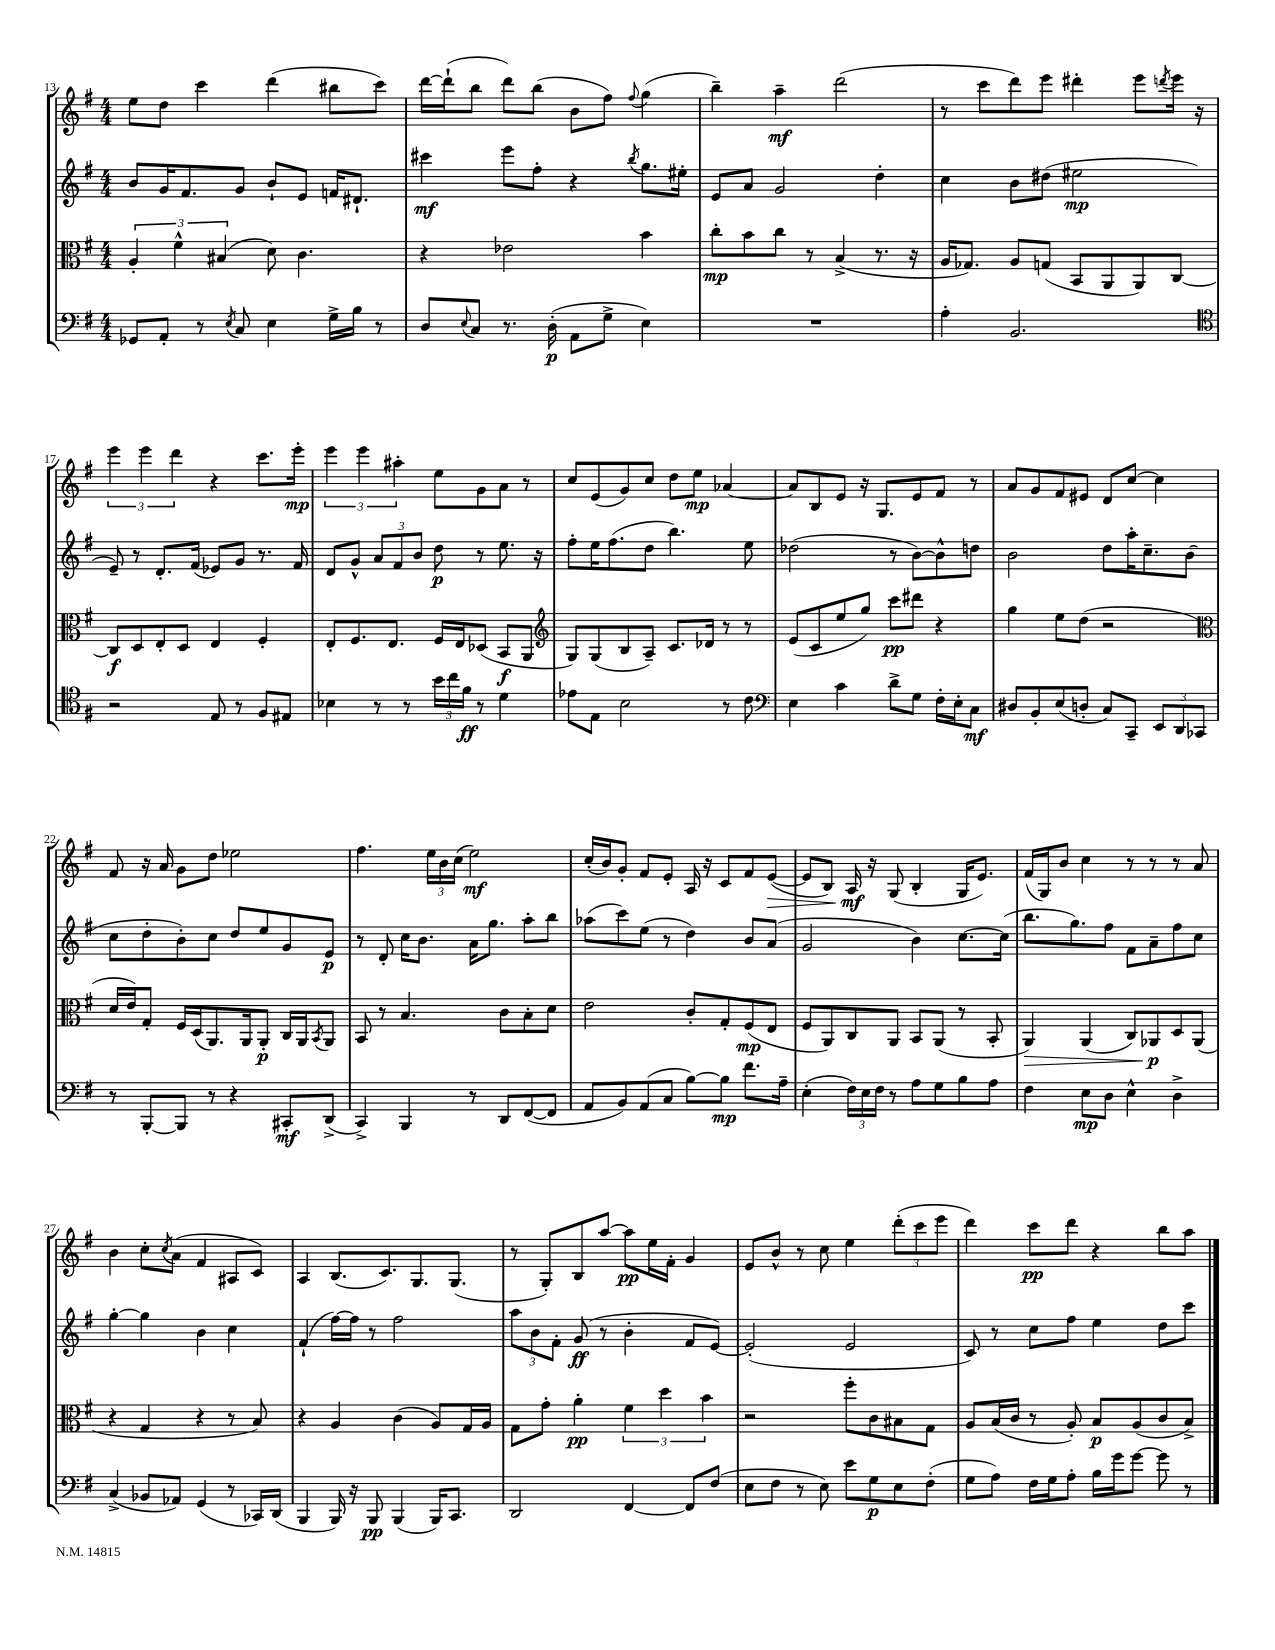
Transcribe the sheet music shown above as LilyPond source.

<<
\new StaffGroup <<
\new Staff = "s0" {
    \clef treble \key g \major \numericTimeSignature \time 4/4
    e''8 d''8 c'''4 d'''4( bis''8 c'''8) |
    d'''16~ d'''16-!( b''8 d'''8) b''8( b'8 fis''8) \appoggiatura { fis''8 } g''4( |
    b''4--) a''4--\mf d'''2( |
    r8 c'''8 d'''8) e'''8 dis'''4-. e'''8 \acciaccatura { d'''8 } e'''16 r16 |
    \tuplet 3/2 { e'''4 e'''4 d'''4 } r4 c'''8. e'''16-.\mp |
    \tuplet 3/2 { e'''4 e'''4 ais''4-. } e''8 g'8 a'8 r8 |
    c''8 e'8( g'8) c''8 d''8 e''8\mp aes'4~ |
    aes'8 b8 e'8 r16 g8. e'8 fis'8 r8 |
    a'8 g'8 fis'8 eis'8 d'8 c''8~ c''4 |
    fis'8 r16 a'16 g'8 d''8 ees''2 |
    fis''4. \tuplet 3/2 { e''16 b'16 c''16( } e''2\mf) |
    c''16-.( b'16) g'8-. fis'8 e'8-. a16 r16 c'8 fis'8 e'8~\>( |
    e'8 b8) a16\mf\! r16 g8( b4-. g16 e'8.) |
    fis'16( g16) b'8 c''4 r8 r8 r8 a'8 |
    b'4 c''8-. \acciaccatura { c''8 } a'8( fis'4 ais8 c'8) |
    a4 b8.( c'8.) g8. g8.( |
    r8 g8-.) b8 a''8~ a''8\pp e''16 fis'16-. g'4 |
    e'8 b'8-^ r8 c''8 e''4 \tuplet 3/2 { d'''8-.( c'''8 e'''8 } |
    d'''4) c'''8\pp d'''8 r4 b''8 a''8 \bar "|." |
}
\new Staff = "s1" {
    \clef treble \key g \major \numericTimeSignature \time 4/4
    b'8 g'16 fis'8. g'8 b'8-! e'8 f'16 dis'8.-! |
    cis'''4\mf e'''8 fis''8-. r4 \acciaccatura { b''8 } g''8. eis''16-. |
    e'8 a'8 g'2 d''4-. |
    c''4 b'8 dis''8( eis''2\mp |
    e'8--) r8 d'8.-. fis'16( ees'8) g'8 r8. fis'16 |
    d'8 g'8-^ \tuplet 3/2 { a'8 fis'8 b'8 } d''8\p r8 e''8. r16 |
    fis''8-. e''16 fis''8.( d''8 b''4.) e''8 |
    des''2( r8 b'8~) b'8-^ d''8 |
    b'2 d''8 a''16-. c''8.-- b'8( |
    c''8 d''8-. b'8-.) c''8 d''8 e''8 g'8 e'8\p |
    r8 d'8-. c''16 b'8. a'16 g''8. a''8-. b''8 |
    aes''8( c'''8) e''8( r8 d''4) b'8 a'8( |
    g'2 b'4) c''8.~ c''16( |
    b''8. g''8.) fis''8 fis'8 a'8-- fis''8 c''8 |
    g''4~-. g''4 b'4 c''4 |
    fis'4-!( fis''16~) fis''16 r8 fis''2 |
    \tuplet 3/2 { a''8 b'8 fis'8-. } g'8\ff( r8 b'4-. fis'8 e'8~) |
    e'2-.( e'2 |
    c'8) r8 c''8 fis''8 e''4 d''8 c'''8 \bar "|." |
}
\new Staff = "s2" {
    \clef alto \key g \major \numericTimeSignature \time 4/4
    \tuplet 3/2 { a4-. fis'4-^ bis4( } d'8) c'4. |
    r4 ees'2 b'4 |
    c''8-.\mp b'8 c''8 r8 b4->( r8. r16 |
    a16 ges8.) a8 g8( b,8 a,8 a,8) c8~ |
    c8\f d8 e8-. d8 e4 fis4-. |
    e8-. fis8. e8. fis16 e16 des8( b,8\f a,8 |
    \clef treble g8) g8( b8 a8--) c'8. des'16 r8 r8 |
    e'8( c'8 e''8 g''8) c'''8\pp dis'''8 r4 |
    g''4 e''8 d''8( r2 |
    \clef alto d'16 e'16) g8-. fis16 d16( a,8.) a,16 a,8-.\p c16 a,16 \acciaccatura { b,8 } a,8 |
    b,8 r8 b4. c'8 b8-. d'8 |
    e'2 c'8-. g8-. fis8\mp( e8 |
    fis8 a,8) c8 a,8 b,8 a,8( r8 b,8-. |
    a,4\>) a,4( c8) aes,8\p\! d8 aes,8( |
    r4 g4 r4 r8 b8) |
    r4 a4 c'4( a8) g16 a16 |
    g8 g'8-. a'4-.\pp \tuplet 3/2 { fis'4 d''4 b'4 } |
    r2 fis''8-. c'8 bis8 g8 |
    a8 b16( c'16 r8 a8-.) b8\p a8( c'8 b8->) \bar "|." |
}
\new Staff = "s3" {
    \clef bass \key g \major \numericTimeSignature \time 4/4
    ges,8 a,8-. r8 \acciaccatura { e8 } c8 e4 g16-> b16 r8 |
    d8 \appoggiatura { e8 } c8 r8. d16-.\p( a,8 g8-> e4) |
    R1 |
    a4-. b,2. |
    \clef tenor r2 e8 r8 fis8 eis8 |
    bes4 r8 r8 \tuplet 3/2 { b'16 c''16 fis'16\ff } r8 d'4 |
    ees'8 e8 b2 r8 c'8 |
    \clef bass e4 c'4 d'8-> g8 fis16-. e16-. c8\mf |
    dis8 b,8-. e8( d8-. c8) c,8-- \tuplet 3/2 { e,8 d,8 ces,8 } |
    r8 b,,8~-. b,,8 r8 r4 cis,8-.\mf d,8->( |
    c,4->) b,,4 r8 d,8 fis,8~( fis,8 |
    a,8 b,8) a,8( c8 b8~) b8\mp fis'8. a16-- |
    e4-.( \tuplet 3/2 { fis16) e16 fis16 } r8 a8 g8 b8 a8 |
    fis4 e8\mp d8 e4-^ d4-> |
    c4->( bes,8 aes,8) g,4( r8 ces,16) d,16( |
    b,,4 b,,16) r16 b,,8\pp b,,4( b,,16) c,8. |
    d,2 fis,4~ fis,8 fis8( |
    e8 fis8 r8 e8) e'8 g8\p e8 fis8-.( |
    g8 a8) fis16 g16 a8-. b16 g'16 g'8~ g'8 r8 \bar "|." |
}
>>
>>
\layout { \context { \Score currentBarNumber = #13 } }
